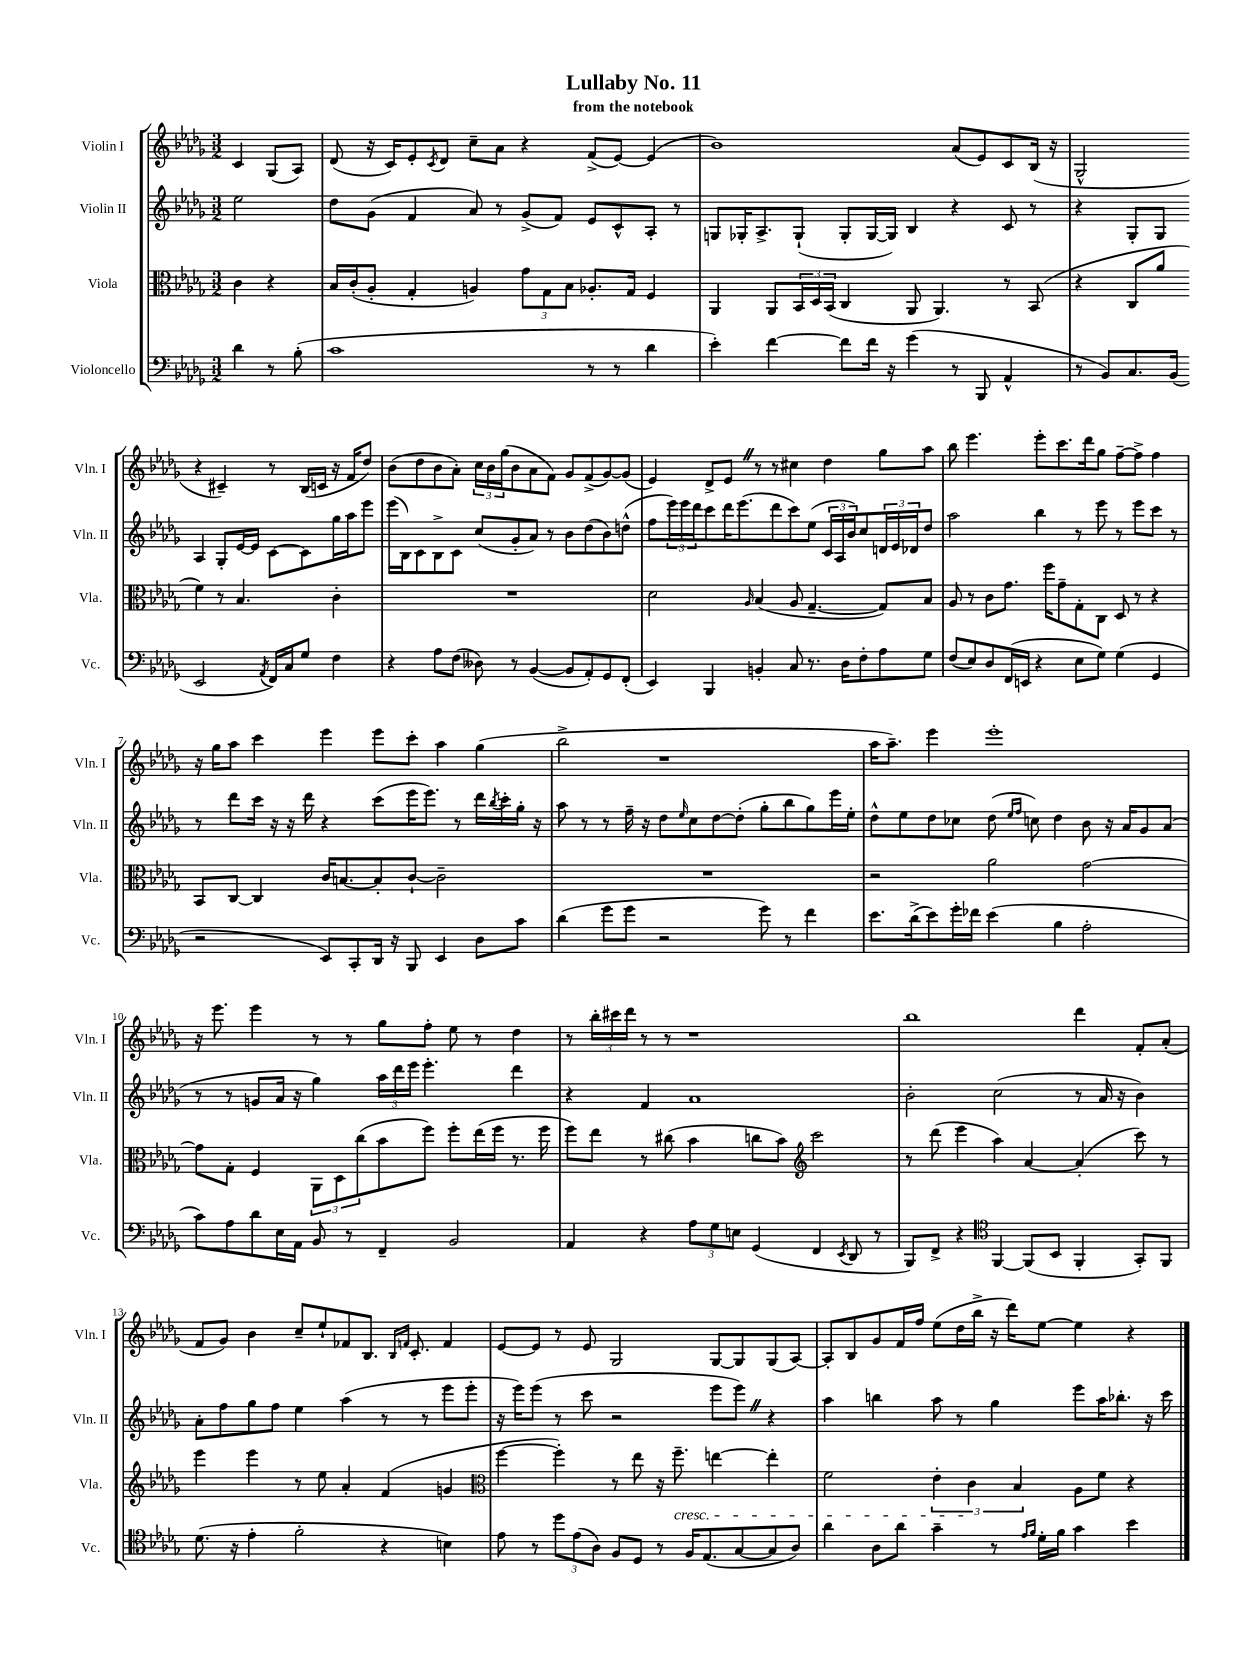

**kern	**kern	**kern	**kern
*staff4	*staff3	*staff2	*staff1
*clefF4	*clefC3	*clefG2	*clefG2
*k[b-e-a-d-g-]	*k[b-e-a-d-g-]	*k[b-e-a-d-g-]	*k[b-e-a-d-g-]
*M3/2	*M3/2	*M3/2	*M3/2
4d-\	4c\	2ee-\	4c/
8r	4r	.	(8G-/L
(8B-'\	.	.	8A-/J)
=	=	=	=
1c	16B-/LL	8dd-\L	(8d-/
.	(16c'/J	.	.
.	8A-'/J	(8g-\J	16r
.	.	.	16c/LK)
.	4G-'/	4f/	8e-'/
.	.	.	8qc/
.	.	.	8d-/J
.	4A/)	8a-/)	8cc~\L
.	.	8r	8a-\J
.	12g-\L	(8g-^/L	4r
.	12G-\	.	.
.	.	8f/J)	.
.	12B-\J	.	.
8r	8.A-'/L	8e-/L	(8f^/L
8r	.	8c^^/	[8e-/J)
.	16G-/Jk	.	.
4d-\	4F/	8A-'/J	(4e-/]
.	.	8r	.
=	=	=	=
4e-'\)	4AA-/	8G/L	1b-)
.	.	16G-'/K	.
.	.	8.A-^/	.
[4f\	8AA-/L	.	.
.	24BB-/L	(8G-`/J	.
.	24D-/	.	.
.	(24BB-/JJ	.	.
8f\]L	4C/	8G-'/L	.
16f\Jk	.	[16G-/L	.
16r	.	16G-/]JJ)	.
(4g-\	8AA-/	4B-/	.
.	4.AA-/)	.	.
8r	.	4r	(8a-/L
8BBB-/	.	.	8e-/)
4AA-^^/	8r	8c/	8c/
.	(8BB-/	8r	(16B-/Jk
.	.	.	16r
=	=	=	=
8r	4r	4r	2G-^^/
8BB-/L)	.	.	.
8.C/	8C/L	8G-'/L	.
.	8a-/J	8G-/J	.
(16BB-/Jk	.	.	.
2EE-/	4f\)	4A-/	4r
.	8r	8G-'/L	4c#~/)
.	4.B-/	[16e-/L	.
.	.	16e-/]JJ	.
8qAA-/	.	.	.
16FF/LL)	.	[8c\L	8r
16C/J	.	.	.
8G-/J	.	8c\]	(16B-/LL
.	.	.	16c/JJ
4F\	4c'\	16gg-\L	16r
.	.	16aa-\J	16f/LK
.	.	8eee-\J	8dd-/J)
=	=	=	=
4r	1.r	(16eee-\LL	(8b-\L
.	.	16B-\J)	.
.	.	8c\	8dd-\
8A-\L	.	8B-^\	8b-\
(8F\J	.	8c\J	8a-'\J)
8D--\)	.	(8cc/L	24cc\LL
.	.	.	24b-\
.	.	.	(24gg-\J
8r	.	8g-'/	8b-\
([4BB-/	.	8a-/J)	8a-\
.	.	8r	8f\J)
8BB-/]L	.	8b-\L	8g-/L
8AA-'/)	.	(8dd-\	(8f^/
8GG-/	.	8b-\)	[8g-/)
(8FF'/J	.	(8dd^^\J	(8g-/]J
=	=	=	=
4EE-/)	2d-\	8ff\L	4e-/)
.	.	24eee-\L)	.
.	.	24eee-\	.
.	.	24ddd-\J	.
4BBB-/	.	8ccc\	8d-^/L
.	.	16ddd-\K	8e-/J
.	.	(8.eee-\	.
.	16qqA-/	.	.
4BB'/	(4B-/	.	8r
.	.	8ddd-\	8r
8C/	8A-/	8ccc\)	4cc#\
8.r	[4.G-~/	(8ee-\J	.
.	.	24c/LL	4dd-\
.	.	24A-/	.
16D-\LK	.	.	.
.	.	24b-/J)	.
8F'\	.	8cc/	.
8A-\	8G-/]L)	24d/L	8gg-\L
.	.	24e-/	.
.	.	24d-/J	.
8G-\J	8B-/J	8dd-/J	8aa-\J
=	=	=	=
(8F/L	8A-/	2aa-\	8bb-\
8E-/)	8r	.	4.eee-\
8D-/	8c\L	.	.
(16FF/L	8.g-\J	.	.
16EE/JJ	.	.	.
4r	.	4bb-\	8eee-'\L
.	16ff\LK	.	.
.	8g-~\	.	8.ccc\
8E-\L	8G-'\	8r	.
.	.	.	16ddd-\k
8G-\J)	8C\J	8eee-\	8gg-\J
(4G-\	8D-/	8r	[8ff~\L
.	8r	8eee-\L	8ff^\]J
4GG-/	4r	8ccc\J	4ff\
.	.	8r	.
=	=	=	=
2r	8BB-/L	8r	16r
.	.	.	16gg-\LK
.	[8C/J	8ddd-\L	8aa-\J
.	4C/]	16ccc\Jk	4ccc\
.	.	16r	.
.	.	16r	.
.	.	16ddd-\	.
8EE-/L)	16c/LK	4r	4eee-\
.	[8.B/	.	.
8CC'/	.	.	.
16DD-/Jk	8B'/]	(8ccc\L	8eee-\L
16r	.	.	.
8BBB-/	[8c`/J	16eee-\K	8ccc'\J
.	.	8.eee-\J)	.
4EE-/	2c~\]	.	4aa-\
.	.	8r	.
8D-\L	.	16ddd-\LL	(4gg-\
.	.	8qbb-/	.
.	.	16ccc'\	.
8c\J	.	16gg-'\JJ	.
.	.	16r	.
=	=	=	=
(4d-\	1.r	8aa-\	2bb-^\
.	.	8r	.
8g-\L	.	8r	.
8g-\J	.	16ff~\	.
.	.	16r	.
2r	.	8dd-\L	1r
.	.	16qqee-/	.
.	.	8cc\	.
.	.	[8dd-\	.
.	.	(8dd-'\]J	.
8g-\)	.	8gg-'\L	.
8r	.	8bb-\	.
4f\	.	8gg-\)	.
.	.	16eee-\L	.
.	.	16ee-'\JJ	.
=	=	=	=
8.e-\L	2r	8dd-^^\L	16aa-\LK
.	.	.	8.aa-~\J)
.	.	8ee-\	.
(16d-^\k	.	.	.
8e-\)	.	8dd-\	4eee-\
16g-'\L	.	8cc-\J	.
16f-\JJ	.	.	.
(4e-\	2a-\	(8dd-\	1eee-'
.	.	16qqee-/LL	.
.	.	16qqff/JJ	.
.	.	8cc\)	.
4B-\	.	4dd-\	.
2A-'\	[2g-\	8b-\	.
.	.	16r	.
.	.	16a-/LK	.
.	.	8g-/	.
.	.	(8a-/J	.
=	=	=	=
8c\L)	8g-\]L	8r	16r
.	.	.	8.eee-\
8A-\	8G-'\J	8r	.
8d-\	4F/	8g/L	4eee-\
16E-\L	.	16a-/Jk	.
16AA-\JJ	.	16r	.
8BB-/	12AA-\L	4gg-\)	8r
.	12D-\	.	.
8r	.	.	8r
.	(12cc\	.	.
4FF~/	8b-\	24aa-\LL	8gg-\L
.	.	24ddd-\	.
.	.	24eee-\JJ	.
.	8ff\J)	4.eee-'\	8ff'\J
2BB-/	8ff'\L	.	8ee-\
.	(16ee-\L	.	8r
.	16ff\JJ	.	.
.	8.r	4ddd-\	4dd-\
.	16ff\	.	.
=	=	=	=
4AA-/	8ff\L)	4r	8r
.	8ee-\J	.	24bb-'\LL
.	.	.	24ccc#\
.	.	.	24ddd-\JJ
4r	8r	4f/	8r
.	(8cc#\	.	8r
12A-\L	4b-\	1a-	1r
12G-\	.	.	.
12E\J	.	.	.
(4GG-/	8cc\L	.	.
.	8b-\J)	.	.
*	*clefG2	*	*
4FF/	2ccc\	.	.
8qEE-/	.	.	.
8DD-/	.	.	.
8r	.	.	.
=	=	=	=
8BBB-/L)	8r	2b-'\	1bb-
8FF^/J	(8ddd-\	.	.
4r	4eee-\	.	.
*clefC4	*	*	*
[4FF/	4aa-\)	(2cc\	.
(8FF/]L	[4a-/	.	.
8BB-/J	.	.	.
4FF'/	(4a-'/]	8r	4ddd-\
.	.	16a-/	.
.	.	16r	.
8GG-'/L)	8ccc\)	4b-\)	8f'/L
8FF/J	8r	.	(8a-'/J
=	=	=	=
(8.d-\	4eee-\	8a-'\L	8f/L
.	.	8ff\	8g-/J)
16r	.	.	.
4e-'\	4eee-\	8gg-\	4b-\
.	.	8ff\J	.
2f'\	8r	4ee-\	8cc~/L
.	8ee-\	.	8ee-`/
.	4a-'/	(4aa-\	8f-/
.	.	.	8.B-/J
4r	(4f/	8r	.
.	.	.	16qqB-/LL
.	.	.	16qqf/JJ
.	.	.	8.c'/
.	.	8r	.
4B\)	4g/	8eee-\L	4f/
.	.	8eee-'\J	.
=	=	=	=
*	*clefC3	*	*
8e-\	[4ff\	16r	[8e-/L
.	.	16eee-\LK)	.
8r	.	(8eee-\J	8e-/]J
12dd-\L	4ff'\])	8r	8r
(12e-\	.	.	.
.	.	8ccc\	8e-/
12A-\J)	.	.	.
8F/L	8r	2r	2G-/
8D-/J	8ee-\	.	.
8r	16r	.	.
.	8.ff~\	.	.
16F/LK	.	.	.
(8.E-/	.	.	.
.	[4ee\	8eee-\L	[8G-/L
[8G-/	.	8eee-\J)	8G-/]
8G-/]	4ee'\]	4r	(8G-/
8A-/J)	.	.	[8A-/J)
=	=	=	=
4a-\	2f\	4aa-\	8A-'/]L
.	.	.	8B-/
8A-\L	.	4bb\	8g-/
8a-\J	.	.	16f/L
.	.	.	16ff/JJ
4g-~\	6e-'\	8aa-\	(8ee-\L
.	.	8r	16dd-\L
.	6c\	.	.
.	.	.	16bb-^\JJ
8r	.	4gg-\	16r
.	.	.	16ddd-\LK)
.	6B-/	.	.
16qqe-/LL	.	.	.
16qqf/JJ	.	.	.
16d-'\LL	.	.	[8ee-\J
16f\JJ	.	.	.
4g-\	8A-\L	8eee-\L	4ee-\]
.	8f\J	16aa-\K	.
.	.	8.bb-'\J	.
4b-\	4r	.	4r
.	.	16r	.
.	.	16ccc\	.
==	==	==	==
*-	*-	*-	*-
